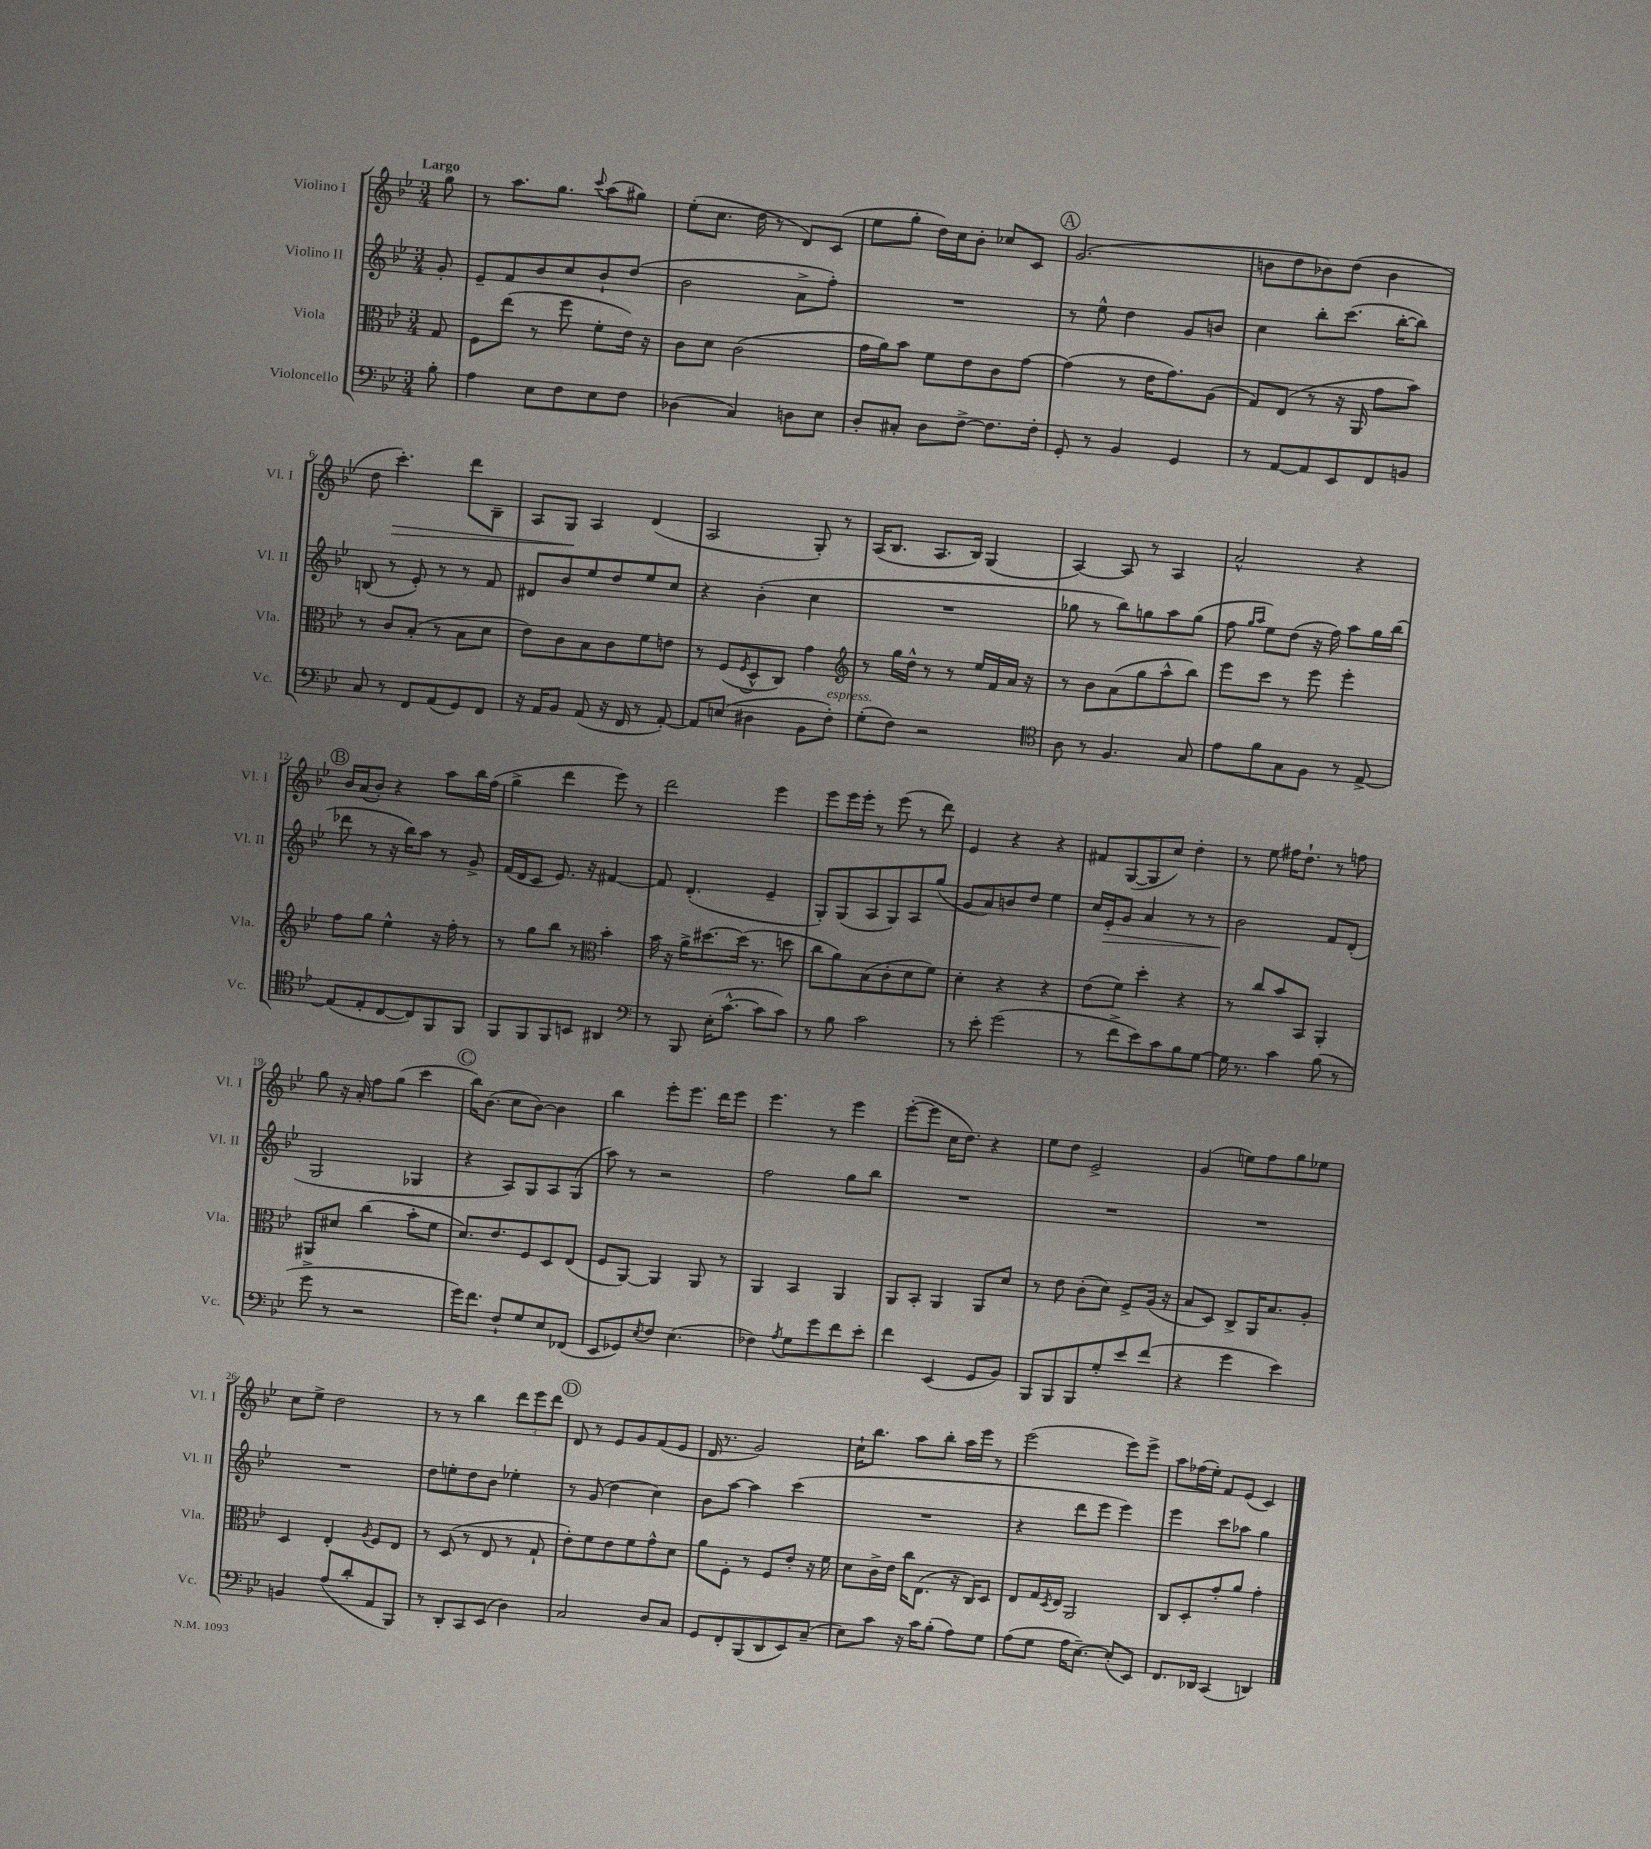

**kern	**kern	**kern	**dynam	**kern	**dynam
*part4	*part3	*part2	*part2	*part1	*part1
*staff4	*staff3	*staff2	*staff2	*staff1	*staff1
*I"Violoncello	*I"Viola	*I"Violino II	*	*I"Violino I	*
*I'Vc.	*I'Vla.	*I'Vl. II	*	*I'Vl. I	*
*clefF4	*clefC3	*clefG2	*	*clefG2	*
*k[b-e-]	*k[b-e-]	*k[b-e-]	*	*k[b-e-]	*
*M3/4	*M3/4	*M3/4	*	*M3/4	*
=	=	=	=	=	=
!	!	!	!	!LO:TX:a:B:t=Largo	!
8B-'\	8G/	8g'/	.	8gg\	.
=1	=1	=1	=1	=1	=1
4A\	8F\L	8e-~/L	.	8r	.
.	(8ee-\J	8f/	.	8.aa\L	.
8E-\L	8r	8b-/	.	.	.
.	.	.	.	8.gg\J	.
8F\	8ff\	8cc/	.	.	.
.	.	.	.	8qqccc/	.
8E-\	8f'\L	8b-`/	.	(8aa\L	.
8F\J	16e-\Jk)	(8dd/J	.	8gg#X\J)	.
.	16r	.	.	.	.
=2	=2	=2	=2	=2	=2
(4D-X\	8c\L	2b-\	.	(8ee-'\L	.
.	8d\J	.	.	8.cc\J	.
4C/)	(2c\	.	.	.	.
.	.	.	.	16dd\	.
.	.	.	.	8r	.
8Dn\L	.	8a^\L	.	8d/L)	.
8E-\J	.	8ff'\J)	.	(8c/J	.
=3	=3	=3	=3	=3	=3
8D'/L	16g\LL	2.r	.	8ee-\L	.
.	16a\J)	.	.	.	.
8C#X'/J	8b-\J	.	.	8gg'\J	.
8D\L	8f\L	.	.	16dd\LL)	.
.	.	.	.	16cc\J	.
[8F^\J	8e-\	.	.	8b-'\J	.
8.F\L]	8c\	.	.	8cc-X/L	.
.	[8g\J	.	.	8c/J	.
16F'\Jk	.	.	.	.	.
!!LO:REH:place=s1:t=A
=4	=4	=4	=4	=4	=4
8GG'/	(4g\]	8r	.	(2.g/	.
8r	.	8ee-^^\	.	.	.
4BB-/	8r	4dd\	.	.	.
.	16e-\KL	.	.	.	.
.	8.g\)	.	.	.	.
4GG/	.	8g/L	.	.	.
.	(8A\J	8bn/J	.	.	.
=5	=5	=5	=5	=5	=5
8r	8G/L)	4cc\	.	8bn\L	.
[8AA/L	(8E-/J	.	.	8dd\	.
8AA/]	8r	8bb-'\L	.	8b-X\)	.
8EE-/	16r	(8.ccc\J	.	(8dd\J	.
.	16AA/	.	.	.	.
8FF/	8g\L	.	.	4b-\	.
.	.	[16bb-'\KL	.	.	.
8BBn/J	8b-\J)	8bb-\J])	.	.	.
!!LO:LB:g=z
=6	=6	=6	=6	=6	=6
8C/	8r	(8Bn/	.	8dd\	.
!	!	!	!	!	!LO:HP:b
8r	8c/L	8r	.	4.ccc'\)	>
8FF/L	(8B-'/J	8e-'/)	.	.	.
(8AA/	8r	8r	.	.	.
8GG/)	8B-\L	8r	.	8ddd\L	.
8FF/J	8d\J	8f/	.	8B-~\J	.
=7	=7	=7	=7	=7	=7
16r	8e-\L)	8d#X/L	.	8A/L	.
16AA/KL	.	.	.	.	.
8BB-/J	8c\	8b-/	.	8G/J	.
(8AA/	8B-\	8ee-/	.	4A/	]
16r	8c\	8dd/	.	.	.
16FF/	.	.	.	.	.
8r	8f\	8ee-/	.	(4d/	.
[8AA'/)	8en\J	8cc/J	.	.	.
=8	=8	=8	=8	=8	=8
8AA/L]	8r	4r	.	2A/	.
(8En/J	(8F/L	.	.	.	.
.	8qF/	.	.	.	.
4D#X\	8D^^/	(4b-'\	.	.	.
.	8C/J)	.	.	.	.
8BB-\L	4g\	4cc\	.	8G'/)	.
!LO:TX:a:i:t=espress.	!	!	!	!	!
8F'\J)	.	.	.	8r	.
=9	=9	=9	=9	=9	=9
*	*clefG2	*	*	*	*
(8G'\L	8r	2.r	.	(16A/KL	.
.	.	.	.	8.B-/J	.
8F\J)	16gg\LL	.	.	.	.
.	16dd^^\JJ	.	.	.	.
2r	8r	.	.	8.A/L	.
.	8r	.	.	.	.
.	.	.	.	16B-/Jk)	.
.	16ee-/LL	.	.	(4G/	.
.	16f/	.	.	.	.
.	16a/JJ	.	.	.	.
.	16r	.	.	.	.
=10	=10	=10	=10	=10	=10
*clefC4	*	*	*	*	*
8A\	8r	8gg-X\	.	[4A/)	.
8r	8b-\L	8r	.	.	.
4.F/	(8a\	8bb-\L)	.	8A/]	.
.	8gg\	8ggn\	.	8r	.
.	8aa^^\	8aa\	.	4A/	.
8G/	8bb-\J)	(8gg\J	.	.	.
=11	=11	=11	=11	=11	=11
8e-\L	8eee-\L	8ff\	.	2a^^/	.
.	.	16qqgg/LL	.	.	.
.	.	16qqaa/JJ	.	.	.
8f\	8ccc\J	8ee-\L)	.	.	.
8G\	8r	(8dd\J	.	.	.
8F\J	8eee-\	16r	.	.	.
.	.	16ff\)	.	.	.
8r	4eee-'\	8aa\L	.	4r	.
[8E-^/	.	16gg\L	.	.	.
.	.	(16bb-\JJ	.	.	.
!!LO:LB:g=z
!!LO:REH:place=s1:t=B
=12	=12	=12	=12	=12	=12
(8E-/L]	8ff\L	8ddd-X\	.	16b-/LL	.
.	.	.	.	(16a/J	.
8E-'/	8gg\J	8r	.	8b-'/J)	.
[8C/	4ee-^^\	16r	.	4r	.
.	.	16bb-\KL)	.	.	.
8C/])	.	8aa\J	.	.	.
8FF/	16r	8r	.	8aa\L	.
.	16ff'\	.	.	.	.
8FF/J	8r	8g^/	.	16bb-\L	.
.	.	.	.	(16ff\JJ	.
=13	=13	=13	=13	=13	=13
8FF/L	8r	(16f/LL	.	4gg^\	.
.	.	16d/J	.	.	.
8FF/	8gg\L	8c/J	.	.	.
8FF/	8bb-\J	8.e-/)	.	4ddd\	.
8BBn/J	8r	.	.	.	.
.	.	16r	.	.	.
*	*clefC3	*	*	*	*
4AA#X/	4b-'\	[4f#X/	.	8eee-\)	.
.	.	.	.	8r	.
=14	=14	=14	=14	=14	=14
*clefF4	*	*	*	*	*
8r	16b-\	8f#/]	.	2ddd\	.
.	16r	.	.	.	.
8BBB-/	16a^\KL	(4.d'/	.	.	.
.	[8.dd#X\	.	.	.	.
(16E-'\KL	.	.	.	.	.
[8.c^^\J	.	.	.	.	.
.	(16dd#\Jk]	.	.	.	.
.	8.r	.	.	.	.
8c\L]	.	4e-~/	.	4eee-\	.
8c\J)	8ddn\	.	.	.	.
=15	=15	=15	=15	=15	=15
8r	8cc\L	8G'/L)	.	8eee-\L	.
8B-\	8a\)	(8G/	.	16eee-\L	.
.	.	.	.	16eee-'\JJ	.
2c\	(8B-\	8A/	.	8r	.
.	8c'\	8G/)	.	(8eee-\	.
.	8d\	8A/	.	8r	.
.	8f\J)	(8gg/J	.	8ddd\)	.
=16	=16	=16	=16	=16	=16
8r	4d'\	8g/L	.	4e-/	.
8e-'\	.	8a/)	.	.	.
(2g\	4r	8bn/	.	4r	.
.	.	8dd/J	.	.	.
.	4r	4ee-\	.	4r	.
=17	=17	=17	=17	=17	=17
8r	(8e-\L	16cc/LL	.	8f#X/L	.
!	!	!	!LO:HP:b	!	!
.	.	16e-'/J	>	.	.
8f^\L	8f\J)	8g/J	.	([8G/	.
8e-\)	4dd'\	4a/	.	8G/]	.
8c\	.	.	.	8cc/J)	.
8B-\	4r	8r	.	4dd'\	.
[8G\J	.	8r	.	.	.
=18	=18	=18	=18	=18	=18
16G\]	8r	2b-\	.	8r	.
8.r	.	.	.	.	.
.	8cc/L	.	.	8ee-\	.
4c\	8b-/	.	.	16ff#X\KL	.
.	.	.	.	8.dd`\J	.
.	8BB-/J	.	.	.	.
(8B-\	4AA'/	8f/L	]	8r	.
8r	.	(8d'/J	.	8ffn\	.
!!LO:LB:g=z
=19	=19	=19	=19	=19	=19
8g^\	8AA#X/L	2G/	.	8gg\	.
8r	8d#X/J	.	.	16r	.
.	.	.	.	16a'/	.
2r	(4cc\	.	.	8ff\L	.
.	.	.	.	(8gg\J	.
.	8b-'\L	4G-X/	.	4ccc\	.
.	8f\J	.	.	.	.
!!LO:REH:place=s1:t=C
=20	=20	=20	=20	=20	=20
16g\KL)	8.d/L)	4r	.	16bb-\KL)	.
8.f\J	.	.	.	(8.b-\J	.
.	8.e-/	.	.	.	.
8F`/L	.	8A/L)	.	8cc\L	.
8G/	8F/	8G/	.	[8b-\J)	.
8E-/	8D/	8A/	.	4b-\]	.
(8FF-X/J	(8E-/J	(8G/J	.	.	.
=21	=21	=21	=21	=21	=21
8EE-/L	8F/L	8aa\)	.	4bb-\	.
8GG-X/)	[8AA/J)	8r	.	.	.
8qE-/	.	.	.	.	.
8F/J	4AA/]	2r	.	8eee-'\L	.
(4.E-\	.	.	.	8.eee-\J	.
.	8AA/	.	.	.	.
.	.	.	.	16ddd\KL	.
.	8r	.	.	8eee-\J	.
=22	=22	=22	=22	=22	=22
4F-X\)	4AA/	2ff\	.	4.eee-\	.
8qA/	.	.	.	.	.
8G\L	4BB-/	.	.	.	.
8g\	.	.	.	8r	.
8f\	4AA/	8gg\L	.	4eee-\	.
8e-'\J	.	8bb-\J	.	.	.
=23	=23	=23	=23	=23	=23
4f\	8AA/L	2.r	.	([8eee-'\L	.
.	8BB-'/J	.	.	8eee-\J]	.
(4EE-/	4AA/	.	.	16cc\KL	.
.	.	.	.	8.dd\J)	.
8GG/L	8AA/L	.	.	4r	.
8BB-/J)	8d/J	.	.	.	.
=24	=24	=24	=24	=24	=24
8BBB-/L	8r	2.r	.	8ee-\L	.
8BBB-/	8e-\	.	.	8dd\J	.
8BBB-/	(8c'\L	.	.	2e-^/	.
8G'/	8d\J)	.	.	.	.
8e-/	8F^/L	.	.	.	.
(8f/J	(16A/Jk	.	.	.	.
.	16r	.	.	.	.
=25	=25	=25	=25	=25	=25
4r	8B-/L	2.r	.	(4g/	.
.	8D/J)	.	.	.	.
4g\	8C^/L	.	.	8een\L)	.
.	16AA/K	.	.	8ff\	.
.	8.B-/	.	.	.	.
4e-\)	.	.	.	8gg\	.
.	8A'/J	.	.	8ee-X\J	.
!!LO:LB:g=z
=26	=26	=26	=26	=26	=26
4BBn/	4D/	2.r	.	8cc\L	.
.	.	.	.	8ee-^\J	.
(8A/L	4E-'/	.	.	2dd\	.
8d'/	.	.	.	.	.
.	8qA/	.	.	.	.
8AA/	8F/L	.	.	.	.
8BBB-/J)	8E-/J	.	.	.	.
=27	=27	=27	=27	=27	=27
8r	8r	8dd\L	.	8r	.
8DD'/L	(8D/	8een'\	.	8r	.
8CC/	8r	8dd\	.	4bb-\	.
(8EE-/J	8E-/	8b-\J	.	.	.
4D\)	8r	4ee-X'\	.	12ddd\L	.
.	.	.	.	12eee-\	.
.	8G`/	.	.	.	.
.	.	.	.	12ddd\J	.
!!LO:REH:place=s1:t=D
=28	=28	=28	=28	=28	=28
2C/	8e-'\L)	8r	.	8d/	.
.	8f\	(8g/	.	8r	.
.	8e-\	4dd\	.	8e-/L	.
.	8f\	.	.	8g/	.
8D/L	8g^^\	4cc\)	.	(8f/	.
8C/J	8d\J	.	.	8e-/J	.
=29	=29	=29	=29	=29	=29
8GG/L	8a\L	8b-\L	.	16d/	.
.	.	.	.	8.r	.
8FF'/	8F'\J	[8aa\J	.	.	.
(8BBB-/	8r	4aa\]	.	2g/)	.
8DD/	8F/L	.	.	.	.
8EE-/)	8e-'/J	(4ccc\	.	.	.
(8C~/J	16r	.	.	.	.
.	16f\	.	.	.	.
=30	=30	=30	=30	=30	=30
8E-\L)	8d\L	2.r	.	16cc`\KL	.
.	.	.	.	8.bb-\J	.
8c\J	16c^\L	.	.	.	.
.	16e-\JJ	.	.	.	.
16r	16cc\KL	.	.	8aa\L	.
16c\KL	(8.E-\J	.	.	.	.
(8B-'\J	.	.	.	8bb-'\J	.
8A\L)	16r	.	.	16aa\LL	.
.	16C/KL)	.	.	16eee-\JJ	.
8G\J	8D/J	.	.	8r	.
=31	=31	=31	=31	=31	=31
(8A\L	8E-/L	4r	.	(2eee-\	.
8G\J	16G/L	.	.	.	.
.	8qD/	.	.	.	.
.	16E-/JJ	.	.	.	.
16A\KL	2AA/	8ddd\L	.	.	.
[8.E-~\J)	.	.	.	.	.
.	.	8eee-\J	.	.	.
(8E-'/L]	.	4eee-\)	.	8eee-\L)	.
8EE-/J)	.	.	.	8eee-^\J	.
=32	=32	=32	=32	=32	=32
8.FF/L	8C/L	4eee-\	.	8aa\L	.
.	8D'/	.	.	(16ff-X\L	.
16DD-X/Jk	.	.	.	16ee-'\JJ)	.
(4CC/	8g'/	8ccc\L	.	8f/L	.
.	8a/J	8aa-X\J	.	(8e-/J	.
4DDn/)	4g'\	4gg\	.	4c/)	.
==	==	==	==	==	==
*-	*-	*-	*-	*-	*-
